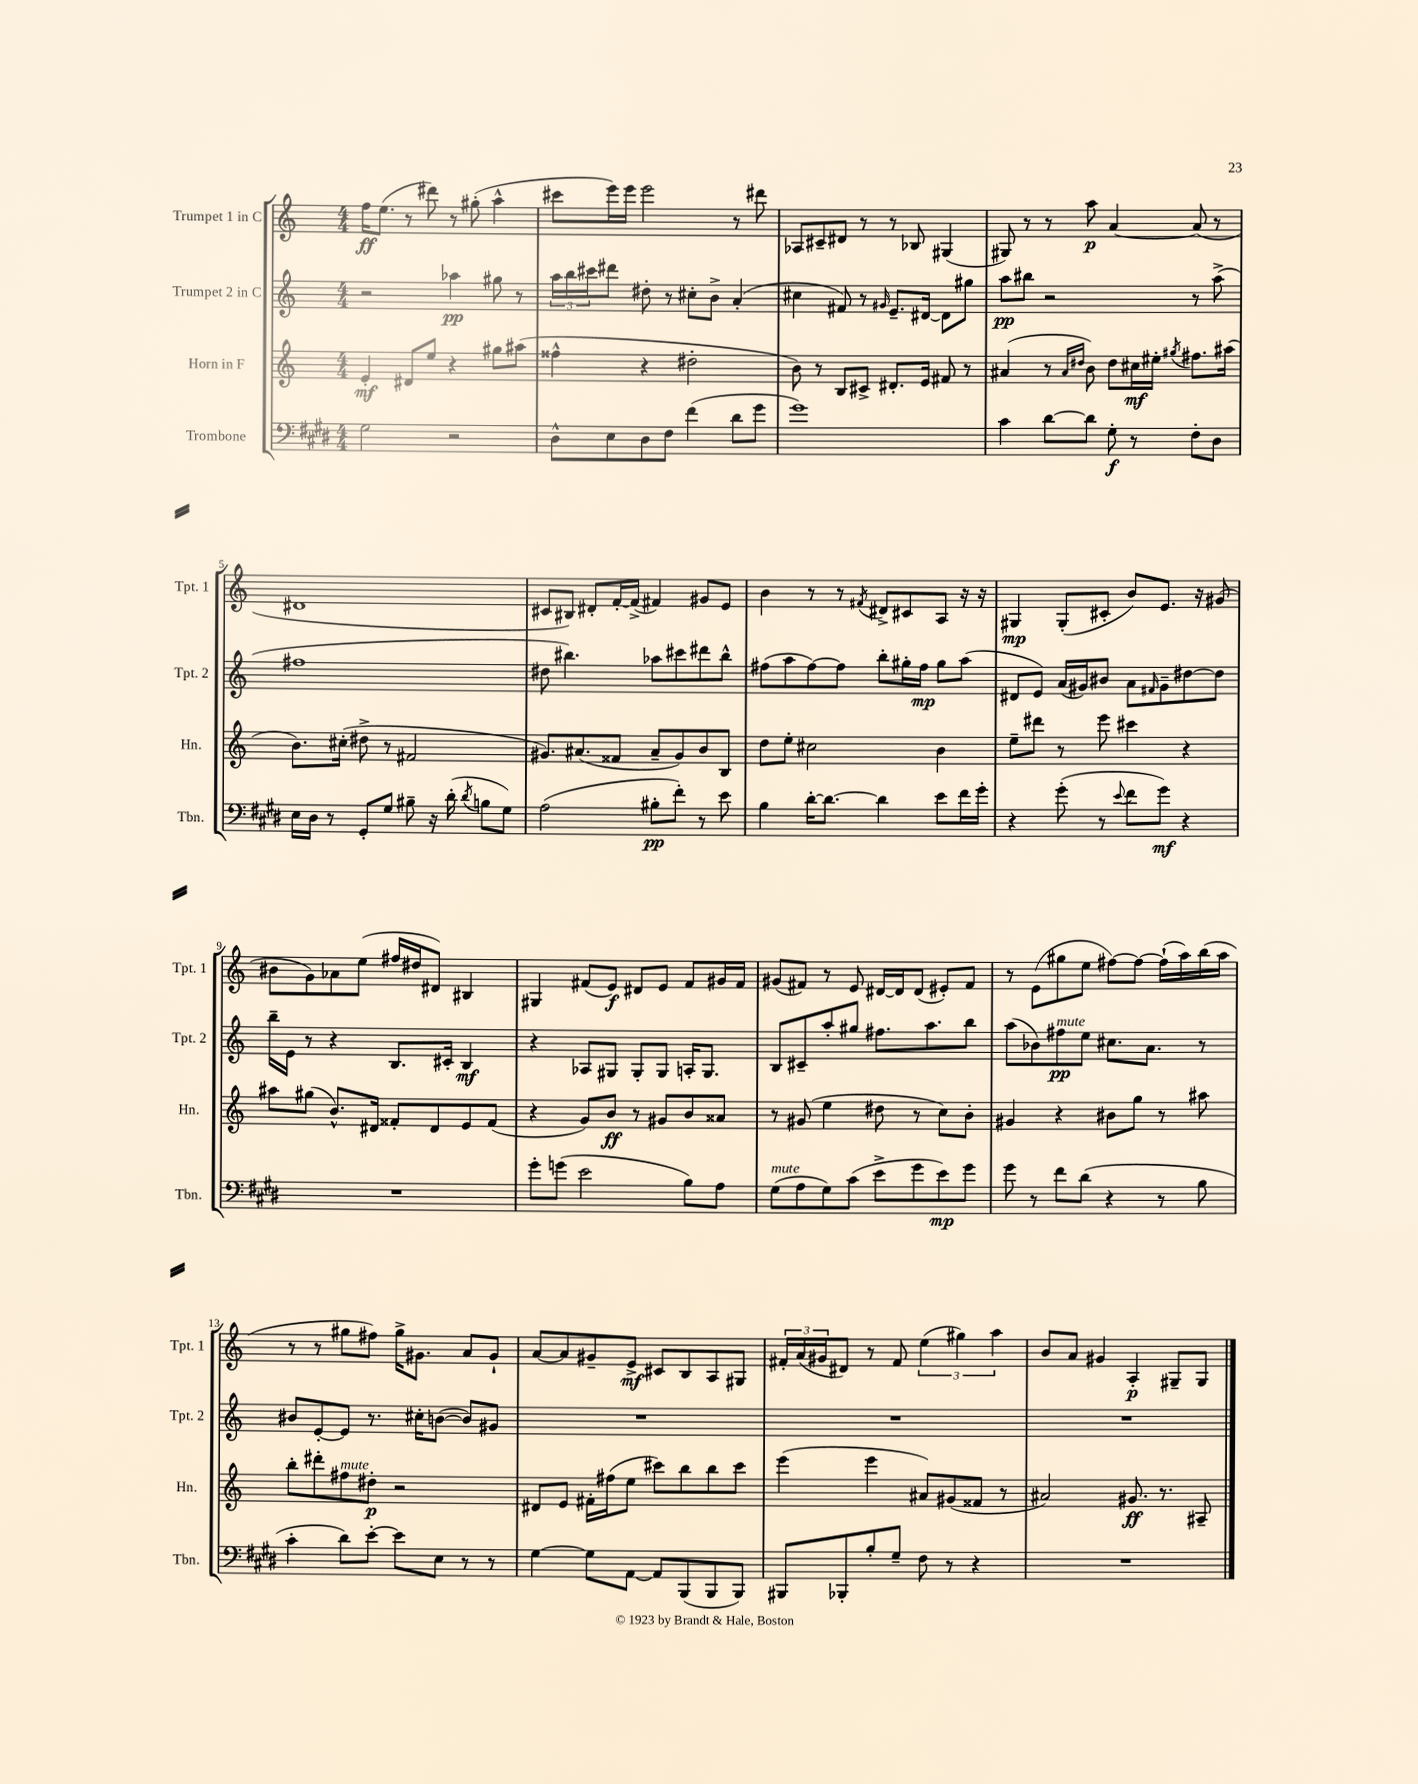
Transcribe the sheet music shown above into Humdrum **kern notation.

**kern	**kern	**kern	**kern
*staff4	*staff3	*staff2	*staff1
*clefF4	*clefG2	*clefG2	*clefG2
*k[f#c#g#d#]	*k[]	*k[]	*k[]
*M4/4	*M4/4	*M4/4	*M4/4
2G#\	4e'/	2r	16ff\LK
.	.	.	(8.ee\J
.	8d#/L	.	8r
.	8ee/J	.	8ddd#\)
2r	4r	4aa-\	8r
.	.	.	(8gg#'\
.	8gg#\L	8gg#\	4aa^^\
.	(8aa#\J	8r	.
=	=	=	=
8D#^^\L	4ff##^^\	24aa\LL	8ccc#\L
.	.	24bb\	.
.	.	24ccc#\J	.
8E\	.	8ddd#\J	16eee\L)
.	.	.	16eee\JJ
8D#\	4r	8dd#'\	2eee\
8F#\J	.	8r	.
(4f#\	2dd#'\	8cc#'\L	.
.	.	8b^\J	.
8d#\L	.	(4a'/	8r
8g#\J	.	.	8ddd#\
=	=	=	=
1g#)	8b\)	4cc#\	8A-/L
.	8r	.	8c#~/
.	8B/L	8f#/)	8d#/J
.	8c#^/J	8r	8r
.	.	16qqg#/	.
.	8.d#'/L	8.e~/L	8r
.	.	.	8B-/
.	16e/Jk	[16d#/Jk	.
.	8f#/	8d#\]L	(4G#/
.	8r	8gg#\J	.
=	=	=	=
4c#\	(4a#/	8aa\L	8G#/)
.	.	8bb#\J	8r
[8d#\L	8r	2r	8r
.	16qqa#/LL	.	.
.	16qqdd#/JJ	.	.
8d#\]J	8b\)	.	8aa\
8G#'\	8dd#\L	.	[4a/
8r	16cc#\L	.	.
.	16ee#'\JJ	.	.
.	8qgg#/	.	.
8F#'\L	8.ff#\L	8r	(8a/]
8D#\J	.	(8aa^\	8r
.	(16aa#\Jk	.	.
=	=	=	=
16E\LL	8.b\L)	1ff#	1d#
16D#\JJ	.	.	.
8r	.	.	.
.	(16cc#'\Jk	.	.
8GG#'/L	8dd#^\	.	.
8G#/J	8r	.	.
8B#~\	2f#/	.	.
16r	.	.	.
(16d#'\	.	.	.
8qd#/	.	.	.
8B\L	.	.	.
8G#\J)	.	.	.
=	=	=	=
(2A\	8.g#/L)	8dd#\	8c#/L
.	.	4.bb#\)	8B#/J)
.	(8.a#/	.	.
.	.	.	8d#'/L
.	8f##/J	.	[16f'/L
.	.	.	(16f^/]JJ
8B#'\L	8a#~/L	8aa-\L	4f#/)
8f#'\J)	8g#/)	8ccc#\	.
8r	8b/	8ddd#\	8g#/L
8e\	8B/J	8bb#^^\J	8e/J
=	=	=	=
4B\	8dd\L	(8ff#\L	4b\
.	8ee'\J	8aa\	.
[16d#'\LK	2cc#\	[8ff#\)	8r
8.d#\_J	.	.	.
.	.	8ff#\]J	8r
.	.	.	8qf#/
4d#\]	.	8bb'\L	8d#^/L
.	.	16gg#'\L	8c#/
.	.	16ff#\JJ	.
8e\L	4b\	8gg#\L	8A/J
16f#\L	.	(8aa\J	16r
16g#'\JJ	.	.	16r
=	=	=	=
4r	8ee~\L	8d#/L	4G#/
.	8ddd#\J	8e/J)	.
(8g#'\	8r	(16a/LL	(8G#'/L
.	.	16g#/J)	.
8r	8eee\	8b#/J	8c#'/J
8qqe/	.	.	.
8f#\L	4ccc#\	8a\L	8b/L)
.	.	16qqf#/	.
8g#\J)	.	8g#~\	8.e/J
4r	4r	[8dd#\	.
.	.	.	16r
.	.	8dd#\]J	(8g#/
=	=	=	=
1r	8aa#\L	16bb~\LL	8b#\L
.	.	16e\JJ	.
.	(8gg#\J	8r	8g\)
.	8.b^^/L)	4r	8a-\
.	.	.	(8ee\J
.	16d#/Jk	.	.
.	8f##'/L	8.B/L	16ff#/LL
.	.	.	16dd#/J
.	8d#/	.	8d#/J)
.	.	16c#'/Jk	.
.	8e/	4B/	4B#/
.	(8f##/J	.	.
=	=	=	=
8g#'\L	4r	4r	4G#/
(8g\J	.	.	.
2e\	8g/L)	8A-/L	(8f#/L
.	8b/J	8G#/J	8e/J)
.	8r	8G#'/L	8d#/L
.	8g#/L	8G#/J	8e/J
8B\L)	8b/	16A'/LK	8f#/L
.	.	8.G#/J	.
8A\J	8a##/J	.	16g#/L
.	.	.	16f#/JJ
=	=	=	=
(8G#\L	8r	8B/L	(8g#/L
8A\	(8g#/	8c#~/	8f#/J)
8G#\)	4ee\	8aa'/	8r
(8c#\J	.	8gg#/J	8e/
8e^\L	8dd#\	8.ff#\L	[16d#/LL
.	.	.	16d#/]J
8g#\	8r	.	(8d#/J
.	.	8.aa\	.
8e\)	8cc\L)	.	8e#'/L)
8g#\J	8b'\J	8bb\J	8f#/J
=	=	=	=
8g#\	4g#/	(8aa\L	8r
8r	.	8b-\)	(8e\L
8f#\L	4r	8ff#\	8gg#\
(8d#\J	.	8ee\J	8ee\J
4r	8b#\L	8.cc#\L	[8ff#\L)
.	8gg\J	.	8ff#\_J
.	.	8.a\J	.
8r	8r	.	(16ff#`\]LL
.	.	.	16aa\)
8B\	8aa#\	8r	(16bb\
.	.	.	16aa\JJ
=	=	=	=
4c#'\	8bb'\L	8b#/L	8r
.	8ddd#'\	[8e'/	8r
8d#\L)	8ff#\	8e/]J	8gg#\L
[8e'\J	8dd#'\J	8.r	8ff#\J)
8e\]L	2r	.	16gg#^\LK
.	.	16cc#'\LK	8.g#\J
8E\J	.	([8b\J	.
8r	.	8b/]L)	8a/L
8r	.	8g#/J	8g#`/J
=	=	=	=
[4G#\	8d#/L	1r	[8a/L
.	8e/J	.	8a/]
8G#\]L	16f#'\LL	.	8g#~/
.	(16ff#\J	.	.
[8AA\J	8ee\J	.	8e^/J
8AA/]L	8ccc#\L)	.	8c#/L
(8BBB/	8bb\	.	8B/
8BBB/	8bb\	.	8A/
8BBB/J)	8ccc#\J	.	8G#/J
=	=	=	=
8BBB#/L	(4eee\	1r	24f#'/LL
.	.	.	(24a/
.	.	.	24g#/J
8BBB-'/	.	.	8d#/J)
8B'/	4eee\	.	8r
8G#~/J	.	.	8f#/
8F#\	8a#/L)	.	(6ee\
8r	(8g#/	.	.
.	.	.	6gg#\)
4r	8f##/J	.	.
.	.	.	6aa\
.	8r	.	.
=	=	=	=
1r	2a#/)	1r	8b/L
.	.	.	8a/J
.	.	.	4g#/
.	8.g#/	.	4A'/
.	8.r	.	.
.	.	.	8G#~/L
.	8A#~/	.	8G#/J
==	==	==	==
*-	*-	*-	*-
